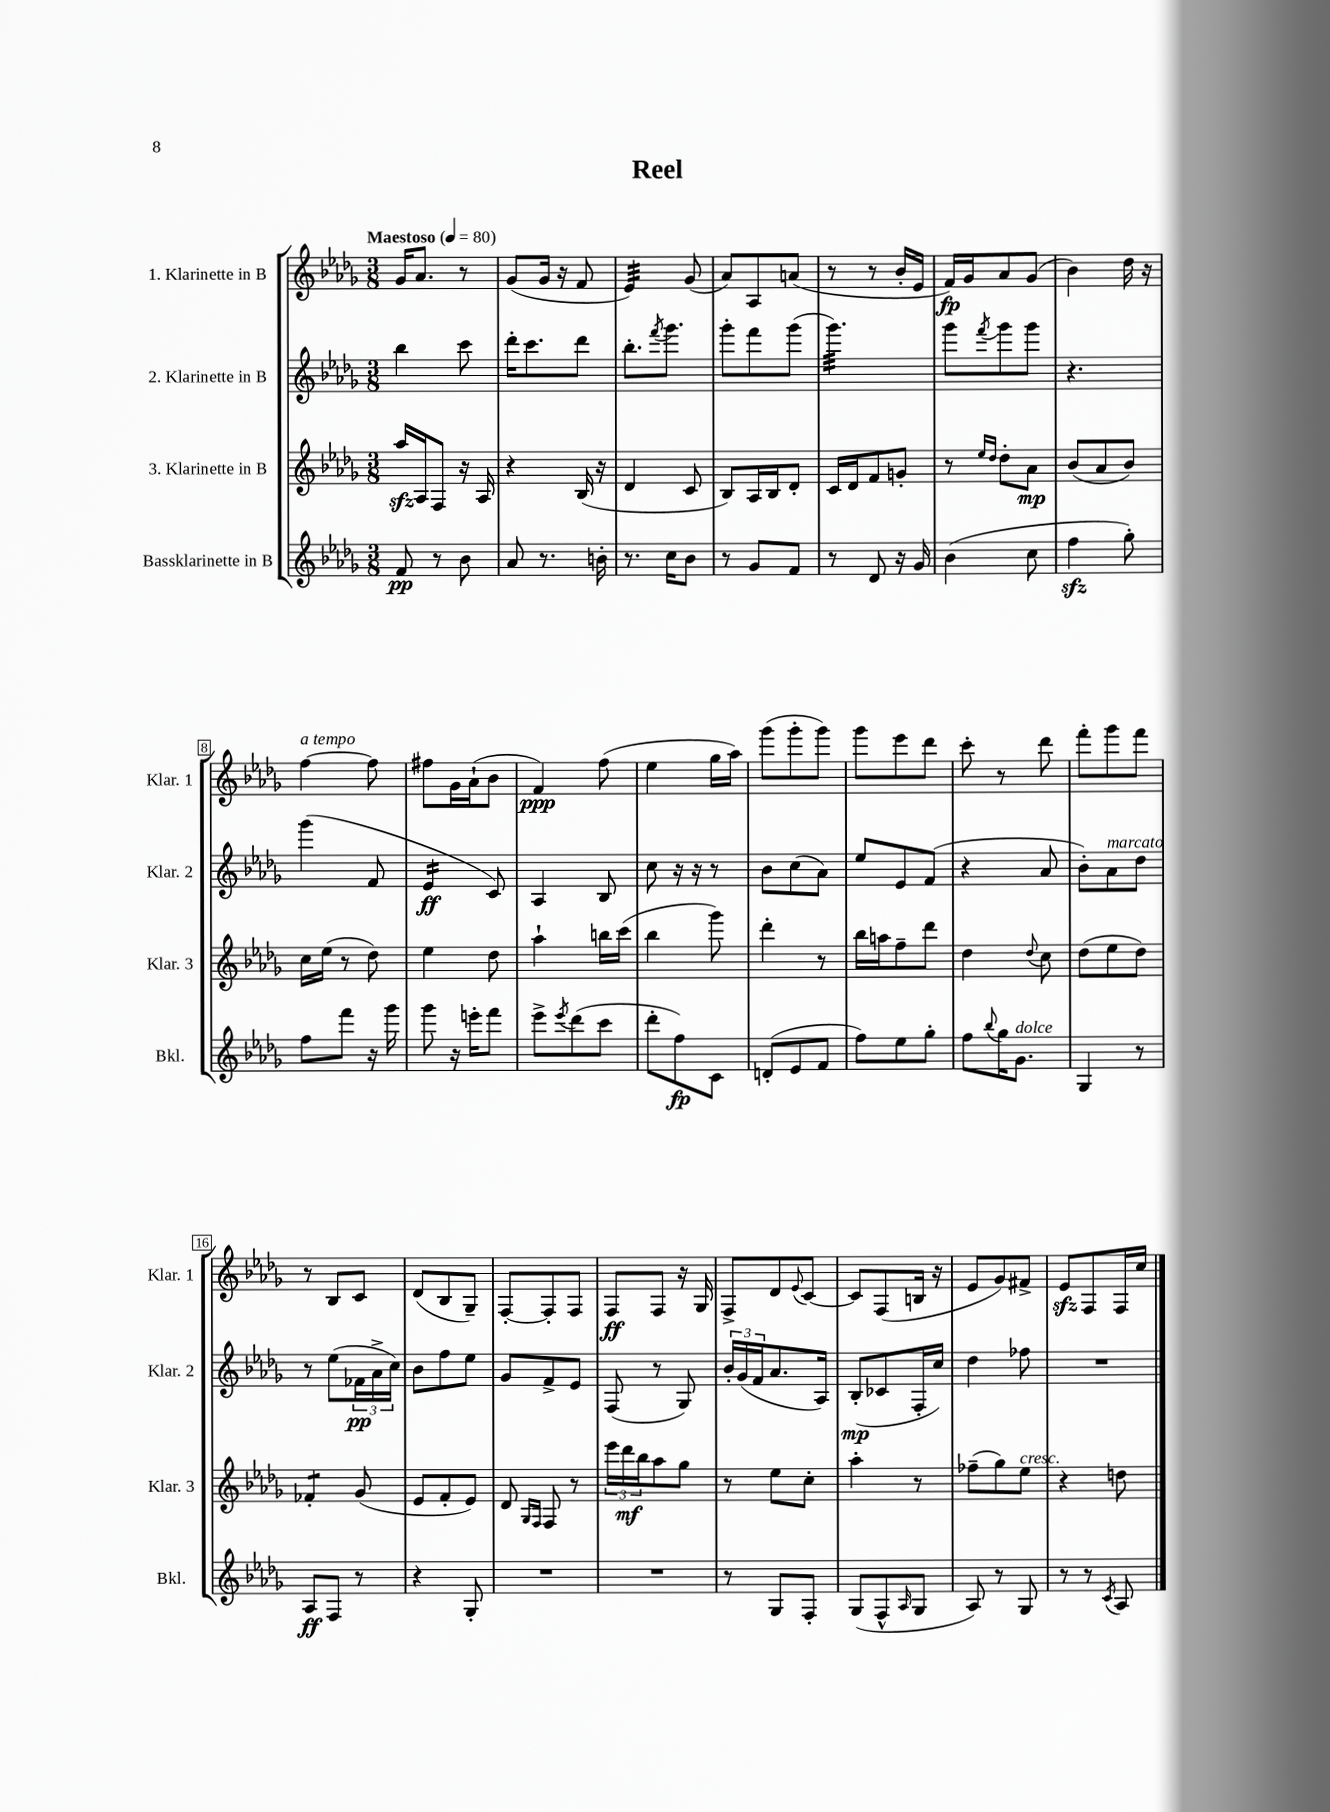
\header { title = "Reel" }
<<
\new StaffGroup <<
\new Staff = "s0" \with { instrumentName = "1. Klarinette in B" shortInstrumentName = "Klar. 1" } {
    \clef treble \key des \major \numericTimeSignature \time 3/8 \tempo "Maestoso" 4 = 80
    ges'16 aes'8. r8 |
    ges'8( ges'16 r16 f'8 |
    ees'4:32) ges'8( |
    aes'8) aes8 a'8( |
    r8 r8 bes'16-. ees'16 |
    f'16\fp) ges'16 aes'8 ges'8( |
    bes'4) des''16 r16 |
    f''4~^\markup { \italic "a tempo" } f''8 |
    fis''8 ges'16 aes'16-!( bes'8 |
    f'4\ppp) f''8( |
    ees''4 ges''16 aes''16) |
    ges'''8( ges'''8-. ges'''8) |
    ges'''8 ees'''8 des'''8 |
    c'''8-. r8 des'''8 |
    f'''8-. ges'''8 f'''8 |
    r8 bes8 c'8 |
    des'8( bes8 ges8--) |
    f8~-. f8-. f8 |
    f8\ff f8 r16 ges16 |
    f8-> des'8 \appoggiatura { ees'8 } c'8~ |
    c'8 f8( b16 r16 |
    ees'8 ges'8) fis'8-> |
    ees'8\sfz f8 f16 c''16 \bar "|." |
}
\new Staff = "s1" \with { instrumentName = "2. Klarinette in B" shortInstrumentName = "Klar. 2" } {
    \clef treble \key des \major \numericTimeSignature \time 3/8
    bes''4 c'''8 |
    des'''16-. c'''8. des'''8 |
    bes''8.-. \acciaccatura { f'''8 } ges'''8. |
    ges'''8-. f'''8 ges'''8( |
    ges'''4.:32) |
    ges'''8 \acciaccatura { f'''8 } ges'''8 ges'''8 |
    r4. |
    ges'''4( f'8 |
    ees'4:16\ff c'8) |
    aes4 bes8 |
    c''8 r16 r16 r8 |
    bes'8 c''8( aes'8) |
    ees''8 ees'8 f'8( |
    r4 aes'8 |
    bes'8-.) aes'8^\markup { \italic "marcato" } des''8 |
    r8 ees''8( \tuplet 3/2 { fes'16\pp aes'16-> c''16) } |
    bes'8 f''8 ees''8 |
    ges'8 f'8-> ees'8 |
    f8( r8 ges8) |
    \tuplet 3/2 { bes'16-. ges'16( f'16 } aes'8. aes16) |
    bes8-.\mp( ces'8 f16-. c''16) |
    des''4 fes''8 |
    R4. \bar "|." |
}
\new Staff = "s2" \with { instrumentName = "3. Klarinette in B" shortInstrumentName = "Klar. 3" } {
    \clef treble \key des \major \numericTimeSignature \time 3/8
    aes''16\sfz aes16 f8 r16 aes16 |
    r4 bes16( r16 |
    des'4 c'8 |
    bes8) aes16 bes16 des'8-. |
    c'16 des'16 f'8 g'8-. |
    r8 \grace { ees''16 des''16 } des''8-. aes'8\mp |
    bes'8( aes'8 bes'8) |
    c''16 ees''16( r8 des''8) |
    ees''4 des''8 |
    aes''4-! b''16 c'''16( |
    bes''4 ges'''8) |
    des'''4-. r8 |
    bes''16 a''16 f''8-- des'''8 |
    des''4 \appoggiatura { des''8 } c''8 |
    des''8( ees''8 des''8) |
    fes'4:8-. ges'8( |
    ees'8 f'8-. ees'8) |
    des'8 \grace { ges16 f16 } f8 r8 |
    \tuplet 3/2 { ees'''16 des'''16\mf bes''16 } aes''8 ges''8 |
    r8 ees''8 c''8-. |
    aes''4-. r8 |
    fes''8--( ges''8) ees''8^\markup { \italic "cresc." } |
    r4 d''8 \bar "|." |
}
\new Staff = "s3" \with { instrumentName = "Bassklarinette in B" shortInstrumentName = "Bkl." } {
    \clef treble \key des \major \numericTimeSignature \time 3/8
    f'8\pp r8 bes'8 |
    aes'8 r8. b'16-. |
    r8. c''16 bes'8 |
    r8 ges'8 f'8 |
    r8 des'8 r16 ges'16 |
    bes'4( c''8 |
    f''4\sfz ges''8-.) |
    f''8 f'''8 r16 ges'''16 |
    ges'''8 r16 e'''16-. f'''8 |
    ees'''8-> \acciaccatura { ees'''8 } des'''8( c'''8 |
    des'''8-. f''8\fp) c'8 |
    d'8-.( ees'8 f'8 |
    f''8) ees''8 ges''8-. |
    f''8 \appoggiatura { bes''8 } ges''16 ges'8.^\markup { \italic "dolce" } |
    ges4 r8 |
    aes8\ff f8 r8 |
    r4 ges8-. |
    R4. |
    R4. |
    r8 ges8 f8-. |
    ges8( f8-^ \grace { aes16 } ges8 |
    aes8) r8 ges8 |
    r8 r8 \acciaccatura { c'8 } aes8 \bar "|." |
}
>>
>>
\layout { \context { \Score \override BarNumber.stencil = #(make-stencil-boxer 0.1 0.3 ly:text-interface::print) } }
